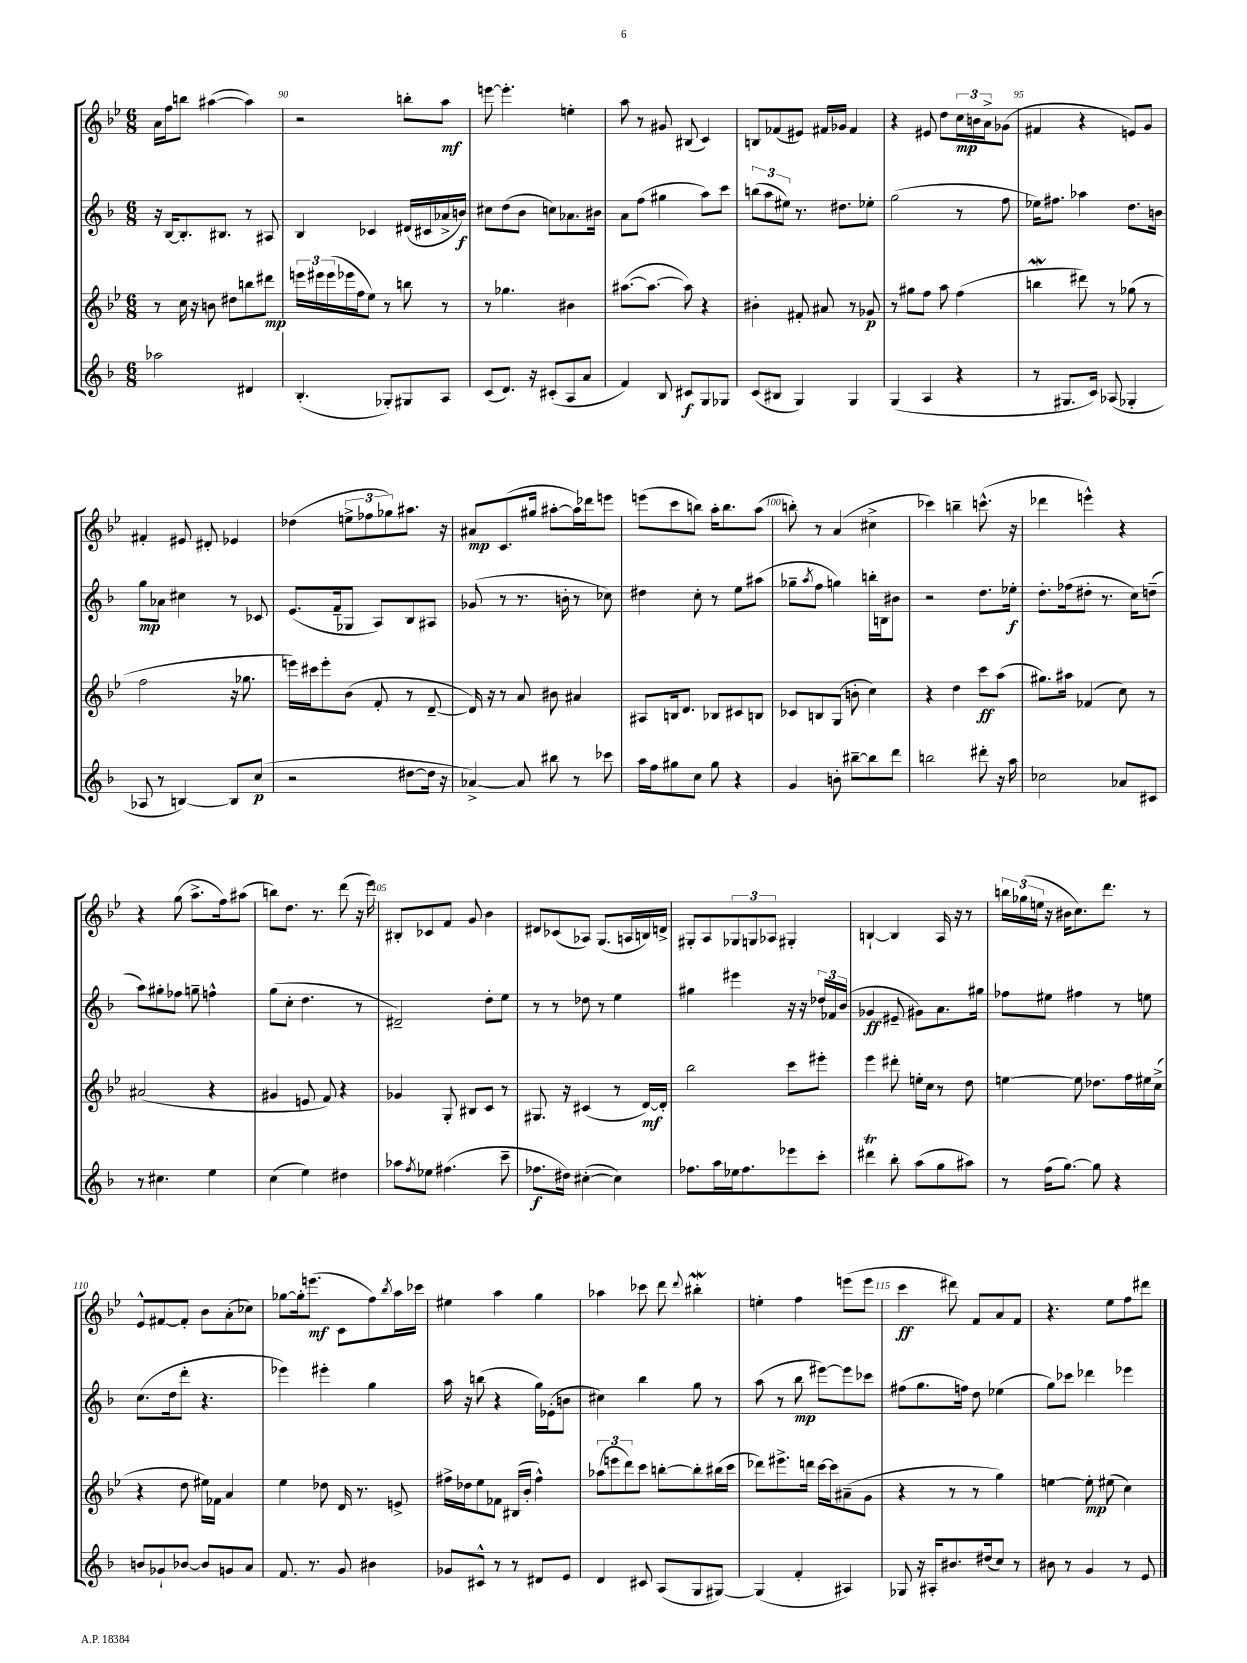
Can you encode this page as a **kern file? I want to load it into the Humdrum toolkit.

**kern	**dynam	**kern	**dynam	**kern	**dynam	**kern	**dynam
*part4	*part4	*part3	*part3	*part2	*part2	*part1	*part1
*staff4	*staff4	*staff3	*staff3	*staff2	*staff2	*staff1	*staff1
*clefG2	*	*clefG2	*	*clefG2	*	*clefG2	*
*k[b-]	*	*k[b-e-]	*	*k[b-]	*	*k[b-e-]	*
*M6/8	*	*M6/8	*	*M6/8	*	*M6/8	*
=89	=89	=89	=89	=89	=89	=89	=89
2aa-X\	.	8r	.	16r	.	16a\LL	.
.	.	.	.	[16B-/KL	.	16ff\J	.
.	.	16cc\	.	8.B-'/]	.	8bbn\J	.
.	.	16r	.	.	.	.	.
.	.	8bn\	.	.	.	([4aa#X\	.
.	.	.	.	8.B#X/J	.	.	.
.	.	8dd#X\L	.	.	.	.	.
4d#X/	.	8bbn\	.	8r	.	4aa#\])	.
.	.	8ddd#X\J	mp	8A#X/	.	.	.
=90	=90	=90	=90	=90	=90	=90	=90
(4.B-'/	.	24eeen\LL	.	4B-/	.	2r	.
.	.	24eee#X\	.	.	.	.	.
.	.	(24eee#\	.	.	.	.	.
.	.	16eee-X\	.	.	.	.	.
.	.	16ff\J	.	.	.	.	.
.	.	8ee-\J)	.	4c-X/	.	.	.
8G-X'/L)	.	8r	.	.	.	.	.
8G#X/	.	8bbn\	.	(16d#X/LL	.	8bbn'\L	.
.	.	.	.	16c#X/	.	.	.
8A/J	.	8r	.	16a-X^/	.	8aa\J	mf
.	.	.	.	16bn/JJ)	f	.	.
=91	=91	=91	=91	=91	=91	=91	=91
(8c/L	.	8r	.	8cc#X\L	.	[8eeen\	.
8.d/J)	.	4.gg-X\	.	(8dd\	.	4.eee'\]	.
.	.	.	.	8b-\J	.	.	.
16r	.	.	.	.	.	.	.
(8c#X'/L	.	.	.	8ccn\L)	.	.	.
8A/	.	4b#X\	.	8.a-X\	.	4een'\	.
8a/J	.	.	.	.	.	.	.
.	.	.	.	16b#X\Jk	.	.	.
=92	=92	=92	=92	=92	=92	=92	=92
4f/)	.	([8.aa#X\L	.	8a\L	.	8aa\	.
.	.	.	.	(8ff\J	.	8r	.
.	.	8.aa#\J_	.	.	.	.	.
8B-/	.	.	.	4gg#X\	.	8g#X/	.
8c#X/L	f	8aa#\])	.	.	.	(8B#X/	.
8G/	.	4r	.	8aa\L)	.	4c/)	.
8G-X/J	.	.	.	8ccc\J	.	.	.
=93	=93	=93	=93	=93	=93	=93	=93
(8c/L	.	4b#X'\	.	(12bbn\L	.	8Bn/L	.
.	.	.	.	12aa\	.	.	.
8B#X/J	.	.	.	.	.	(8f-X/	.
.	.	.	.	12ee#X\J)	.	.	.
4G/)	.	8f#X'/	.	8.r	.	8e#X/J)	.
.	.	8a#X/	.	.	.	16f#X/LL	.
.	.	.	.	8.dd#X\L	.	16g-X/JJ	.
4G/	.	8r	.	.	.	4f#/	.
.	.	8g-X/	p	8ee-X'\J	.	.	.
=94	=94	=94	=94	=94	=94	=94	=94
(4G/	.	8r	.	(2gg\	.	4r	.
.	.	8gg#X\L	.	.	.	.	.
4A/	.	8ff\J	.	.	.	8e#X/	.
.	.	8aa\	.	.	.	8dd\L	.
4r	.	(4ff\	.	8r	.	24cc\L	mp
.	.	.	.	.	.	24bn\	.
.	.	.	.	.	.	24a^\J	.
.	.	.	.	8ff\	.	(8g-X\J	.
=95	=95	=95	=95	=95	=95	=95	=95
8r	.	4bbnW\	.	16ee-X\KL)	.	4f#X/	.
.	.	.	.	8.ff#X\J	.	.	.
8.G#X/L	.	.	.	.	.	.	.
.	.	8ddd#X\)	.	4aa-X\	.	4r	.
16c/Jk)	.	.	.	.	.	.	.
(8A-X/	.	8r	.	.	.	.	.
4G-X'/	.	(8gg-X\	.	8.dd\L	.	8en/L)	.
.	.	8r	.	.	.	8g/J	.
.	.	.	.	16bn\Jk	.	.	.
!!LO:LB:g=z
=96	=96	=96	=96	=96	=96	=96	=96
8A-X/	.	2ff\	.	8gg\L	mp	4f#X'/	.
8r	.	.	.	8a-X\J	.	.	.
[4Bn/)	.	.	.	4cc#X\	.	8e#X/	.
.	.	.	.	.	.	8d#X'/	.
8B/L]	.	16r	.	8r	.	4e-X/	.
.	.	8.gg-X\	.	.	.	.	.
(8cc/J	p	.	.	8c-X/	.	.	.
=97	=97	=97	=97	=97	=97	=97	=97
2r	.	16eeen\LL)	.	(8.e/L	.	(4dd-X\	.
.	.	16ccc#X\J	.	.	.	.	.
.	.	8eee'\	.	.	.	.	.
.	.	.	.	16f~/k	.	.	.
.	.	(8b-\J	.	8G-X/J	.	12een^\L	.
.	.	.	.	.	.	12ff-X\	.
.	.	8f'/	.	8A/L)	.	.	.
.	.	.	.	.	.	12gg-X\)	.
[8dd#X\L	.	8r	.	8B-/	.	8.aa#X\J	.
16dd#\Jk]	.	[8d~/	.	8A#X/J	.	.	.
16r	.	.	.	.	.	16r	.
=98	=98	=98	=98	=98	=98	=98	=98
[4a-X^/)	.	16d/])	.	(8g-X/	.	8a#X/L	mp
.	.	16r	.	.	.	.	.
.	.	8r	.	8r	.	(8.c/	.
8a-/]	.	8a/	.	8.r	.	.	.
.	.	.	.	.	.	16gg#X/Jk	.
8bb#X\	.	8b#X\	.	.	.	[8aa#X'\L	.
.	.	.	.	16bn'\	.	.	.
8r	.	4a#X/	.	8r	.	16aa#\L])	.
.	.	.	.	.	.	16ddd-X\J	.
8ccc-X\	.	.	.	8cc-X\)	.	8eeen\J	.
=99	=99	=99	=99	=99	=99	=99	=99
16aa\LL	.	8A#X/L	.	4dd#X\	.	(8eeen\L	.
16ff\J	.	.	.	.	.	.	.
8gg#X\	.	16Bn/k	.	.	.	8ccc\	.
.	.	8.d/J	.	.	.	.	.
8cc\J	.	.	.	8cc'\	.	8bbn\J)	.
8gg#\	.	8B-X/L	.	8r	.	16aa'\KL	.
.	.	.	.	.	.	8.bb\	.
4r	.	8c#X/	.	8ee\L	.	.	.
.	.	8Bn/J	.	(8aa#X\J	.	(8aa\J	.
=100	=100	=100	=100	=100	=100	=100	=100
4g/	.	8c-X/L	.	8gg-X~\L	.	8bbn'\)	.
.	.	.	.	8qaa/	.	.	.
.	.	8Bn/	.	8ff\J	.	8r	.
8bn'\	.	(8G/J	.	4ggn\)	.	(4a/	.
[8bb#X~\L	.	8bn'\	.	.	.	.	.
8bb#\]	.	4cc\)	.	16bbn'\LL	.	4cc#X^\	.
.	.	.	.	16Bn\J	.	.	.
8ddd\J	.	.	.	8b#X\J	.	.	.
=101	=101	=101	=101	=101	=101	=101	=101
2bbn\	.	4r	.	2r	.	4ccc-X\)	.
.	.	4dd\	.	.	.	4bbn~\	.
8ddd#X'\	.	8ccc\L	ff	8.dd\L	.	(8.cccn^^\	.
16r	.	(8aa\J	.	.	.	.	.
16aa\	.	.	.	16ee-X'\Jk	f	16r	.
=102	=102	=102	=102	=102	=102	=102	=102
2cc-X\	.	8.gg#X\L)	.	8.dd'\L	.	4ddd-X\	.
.	.	16aa#X\Jk	.	(16ff-X\k	.	.	.
.	.	(4f-X/	.	8dd#X'\J	.	4eeen^^\)	.
.	.	.	.	8.r	.	.	.
8a-X/L	.	8cc\)	.	.	.	4r	.
.	.	.	.	16cc\KL)	.	.	.
8c#X/J	.	8r	.	(8ddn~\J	.	.	.
!!LO:LB:g=z
=103	=103	=103	=103	=103	=103	=103	=103
8r	.	(2a#X/	.	8aa\L)	.	4r	.
4.cc#X\	.	.	.	8gg#X'\	.	.	.
.	.	.	.	8ff-X\J	.	(8gg\	.
.	.	.	.	8ggn~\	.	8.aa^\L	.
4ee\	.	4r	.	4ffn^^\	.	.	.
.	.	.	.	.	.	16ff\k)	.
.	.	.	.	.	.	(8aa#X\J	.
=104	=104	=104	=104	=104	=104	=104	=104
(4cc\	.	4g#X/	.	(8gg\L	.	8bbn\L)	.
.	.	.	.	8cc'\J	.	8.dd\J	.
4ee\)	.	8en/	.	4.dd\	.	.	.
.	.	.	.	.	.	8.r	.
.	.	8f/)	.	.	.	.	.
4dd#X\	.	4r	.	.	.	(8ddd\	.
.	.	.	.	8r	.	16r	.
.	.	.	.	.	.	16eee-\)	.
=105	=105	=105	=105	=105	=105	=105	=105
8aa-X\L	.	4g-X/	.	2d#X~/)	.	8B#X'/L	.
8qff/	.	.	.	.	.	.	.
8ee-X\J	.	.	.	.	.	8c-X/	.
(4.ff#X\	.	8G'/	.	.	.	8f/J	.
.	.	8B#X/L	.	.	.	8g/	.
.	.	8c/J	.	8dd'\L	.	4b-\	.
8ccc~\	.	8r	.	8ee\J	.	.	.
=106	=106	=106	=106	=106	=106	=106	=106
8.ff-X\L	f	8.G#X/	.	8r	.	8d#X/L	.
.	.	.	.	8r	.	(8c-X/	.
16dd#X\Jk)	.	16r	.	.	.	.	.
([4cc#X'\	.	(4c#X/	.	8dd-X\	.	8A-X/J)	.
.	.	.	.	8r	.	(8.G/L	.
4cc#\])	.	8r	.	4ee\	.	.	.
.	.	.	.	.	.	16An/L	.
.	.	[16d/LL)	mf	.	.	16Bn/)	.
.	.	16d'/JJ]	.	.	.	16dn^/JJ	.
=107	=107	=107	=107	=107	=107	=107	=107
8.ff-X\L	.	2bb-\	.	4gg#X\	.	8G#X'/L	.
.	.	.	.	.	.	8A/	.
16aa\L	.	.	.	.	.	.	.
16ee-X\J	.	.	.	4eee#X\	.	12G-X/	.
8.ff-\	.	.	.	.	.	.	.
.	.	.	.	.	.	12Gn/	.
.	.	.	.	.	.	12A-X/J	.
8eee-X\	.	8ccc\L	.	16r	.	4G#X'/	.
.	.	.	.	16r	.	.	.
8ccc'\J	.	8eee#X'\J	.	24dd-X/LL	.	.	.
.	.	.	.	24f-X/	.	.	.
.	.	.	.	(24b-/JJ	.	.	.
=108	=108	=108	=108	=108	=108	=108	=108
4ddd#Xt\	.	4eee-\	.	4g-X/	ff	[4Bn`/	.
8bb-'\	.	8ddd#X'\	.	8e#X~/	.	4B/]	.
(8aa\L	.	16een'\LL	.	8g#X\L)	.	.	.
.	.	16cc\JJ	.	.	.	.	.
8gg\	.	8r	.	8.a\	.	16A/	.
.	.	.	.	.	.	16r	.
8aa#X\J)	.	8dd\	.	.	.	8r	.
.	.	.	.	16gg#X\Jk	.	.	.
=109	=109	=109	=109	=109	=109	=109	=109
8r	.	[4een\	.	8ff-X\L	.	24bbn\LL	.
.	.	.	.	.	.	(24gg-X\	.
.	.	.	.	.	.	24een\JJ	.
(16ff\KL	.	.	.	8ee#X\J	.	16r	.
[8.gg\J)	.	.	.	.	.	16b#X\KL	.
.	.	8ee\]	.	4ff#X\	.	8.cc\)	.
8gg\]	.	8.dd-X\L	.	.	.	.	.
.	.	.	.	.	.	8.ddd\J	.
4r	.	.	.	8r	.	.	.
.	.	16ff\L	.	.	.	.	.
.	.	16ee#X\	.	8een\	.	8r	.
.	.	(16cc^\JJ	.	.	.	.	.
!!LO:LB:g=z
=110	=110	=110	=110	=110	=110	=110	=110
8bn/L	.	4r	.	(8.cc\L	.	8e-^^/L	.
8g-X`/	.	.	.	.	.	[8f#X/	.
.	.	.	.	16dd\k	.	.	.
[8b-X/J	.	8dd\	.	8ddd'\J	.	8f#'/J]	.
8b-/L]	.	16ee#X\LL)	.	4.r	.	8b-\L	.
.	.	16f-X\JJ	.	.	.	.	.
8gn/	.	4a/	.	.	.	(8a'\	.
8a/J	.	.	.	.	.	8cc-X\J)	.
=111	=111	=111	=111	=111	=111	=111	=111
8.f/	.	4ee-\	.	4eee-X\)	.	[8gg-X\L	.
.	.	.	.	.	.	16gg-'\k]	.
8.r	.	.	.	.	.	(8.eeen\J	mf
.	.	8dd-X\	.	4eee#X'\	.	.	.
8g/	.	16d/	.	.	.	8c\L	.
.	.	8.r	.	.	.	.	.
4b#X\	.	.	.	4gg\	.	8ff\)	.
.	.	.	.	.	.	8qbb-/	.
.	.	8en^/	.	.	.	16aa\L	.
.	.	.	.	.	.	16ccc-X\JJ	.
=112	=112	=112	=112	=112	=112	=112	=112
8g-X/L	.	16ff#X^\LL	.	16aa\	.	4ee#X\	.
.	.	16dd-X\J	.	16r	.	.	.
8c#X^^/J	.	8ee-\	.	(8bbn\	.	.	.
8r	.	8f-X\J	.	4r	.	4aa\	.
8r	.	(16B#X/LL	.	.	.	.	.
.	.	16b-'/JJ	.	.	.	.	.
8d#X/L	.	4ff#^^\)	.	16gg\LL)	.	4gg\	.
.	.	.	.	(16e-X'\J	.	.	.
8e/J	.	.	.	8bn\J	.	.	.
=113	=113	=113	=113	=113	=113	=113	=113
4d/	.	(12aa-X\L	.	4cc#X\)	.	4aa-X\	.
.	.	12eeen\	.	.	.	.	.
.	.	12ddd\)	.	.	.	.	.
8c#X/	.	8ccc\J	.	4bb-\	.	8ccc-X\	.
(8A/L	.	[8bbn'\L	.	.	.	8ddd\	.
.	.	.	.	.	.	8qqddd/	.
8G/	.	8bb'\]	.	8gg\	.	4bb#XW'\	.
[8G#X/J)	.	(16bb#X\L	.	8r	.	.	.
.	.	16ccc\JJ	.	.	.	.	.
=114	=114	=114	=114	=114	=114	=114	=114
(4G#/]	.	8ddd-X\L)	.	(8aa\	.	4een'\	.
.	.	8.eee#X^\	.	8r	.	.	.
4f'/	.	.	.	8bb-\	mp	4ff\	.
.	.	16dddn\Jk	.	.	.	.	.
.	.	[16ccc\LL	.	[8eee#X\L)	.	.	.
.	.	16ccc\J]	.	.	.	.	.
4A#X/)	.	(8a#X~\	.	8eee#\]	.	(8eeen\L	.
.	.	8g\J	.	8ccc-X\J	.	8eee\J	.
=115	=115	=115	=115	=115	=115	=115	=115
8G-X/	.	4r	.	(8ff#X\L	.	4ccc\	ff
16r	.	.	.	8.gg\	.	.	.
16A#X'/KL	.	.	.	.	.	.	.
8.b#X/	.	8r	.	.	.	8ddd#X\)	.
.	.	.	.	16ffn\Jk)	.	.	.
.	.	8r	.	8dd\	.	8f/L	.
(16dd#X/k	.	.	.	.	.	.	.
8cc/J)	.	4gg\)	.	(4ee-X\	.	8a/	.
8r	.	.	.	.	.	8f/J	.
=116	=116	=116	=116	=116	=116	=116	=116
8b#X\	.	[4een\	.	8gg\L)	.	4.r	.
8r	.	.	.	8ccc-X\J	.	.	.
4g/	.	8ee'\]	mp	4ddd-X\	.	.	.
.	.	(8ee#X\	.	.	.	8ee-\L	.
8r	.	4cc\)	.	4eee-X\	.	8ff\	.
8e/	.	.	.	.	.	8ddd#X\J	.
==	==	==	==	==	==	==	==
*-	*-	*-	*-	*-	*-	*-	*-
